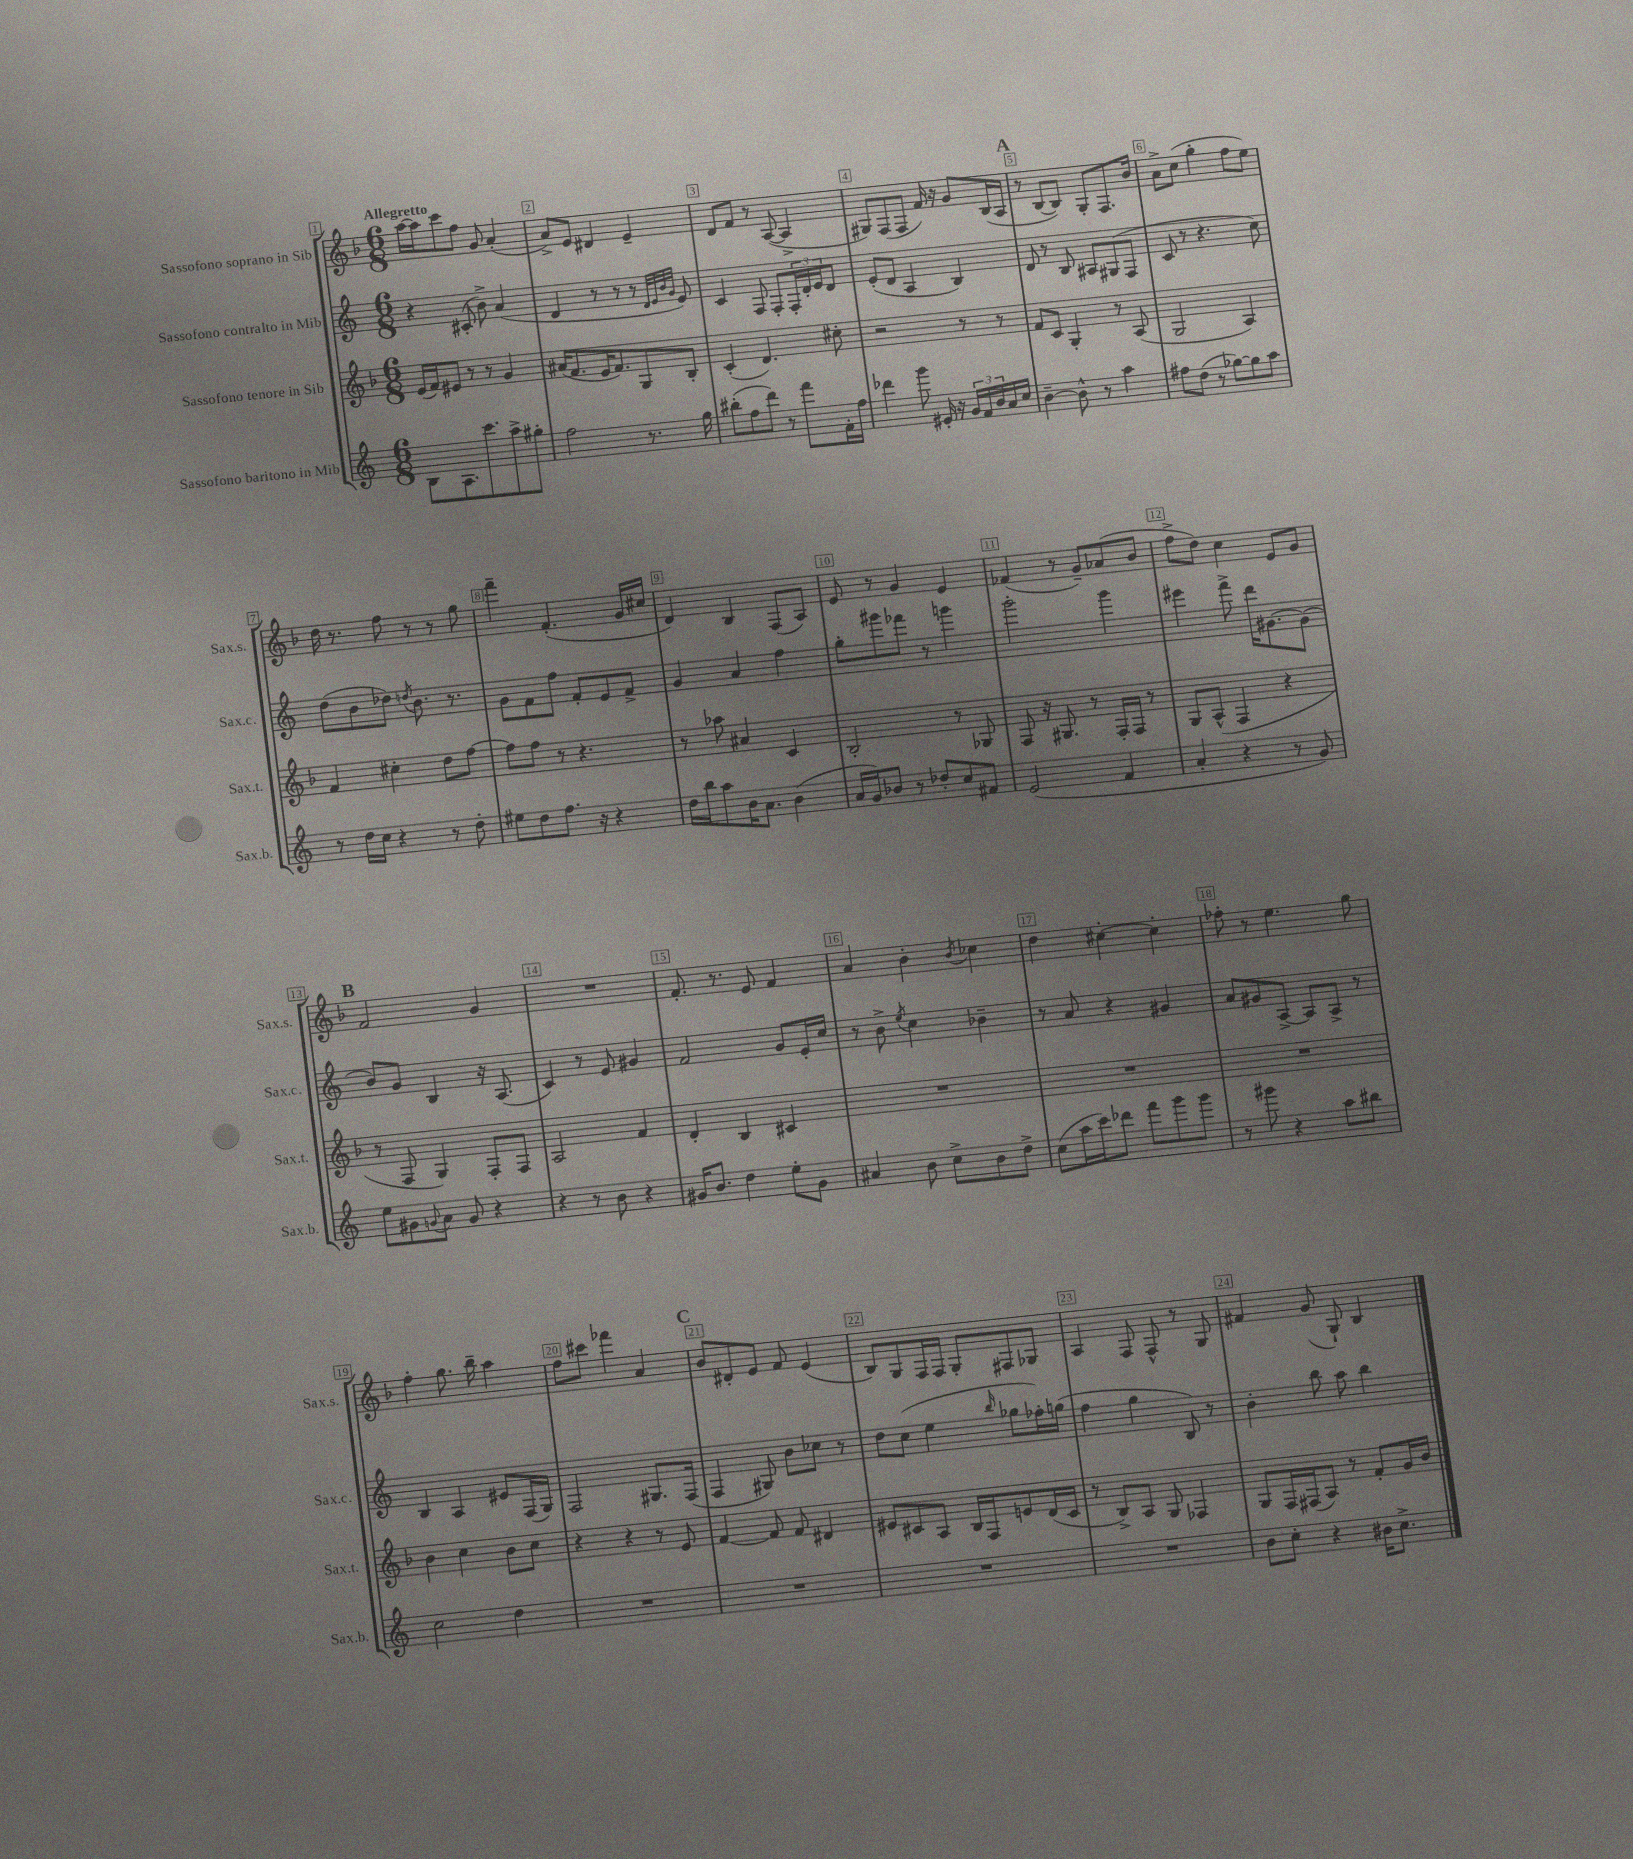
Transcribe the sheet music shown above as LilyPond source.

<<
\new StaffGroup <<
\new Staff = "s0" \with { instrumentName = "Sassofono soprano in Sib" shortInstrumentName = "Sax.s." } {
    \clef treble \key f \major \numericTimeSignature \time 6/8 \tempo "Allegretto"
    a''16~ a''16 c'''8 f''8 g'8 a'4-.( |
    a'8->) e'8 dis'4 e'4-- |
    d'8 f'8 r8 a8~( a4-> |
    gis8) f8( f8 f'16) r16 g'8 bes16( a16 |
    \mark \markup { \bold "A" } r8 bes8~ bes8) g8-. f8. bes'16 |
    a'8-> c''8( g''4-. f''8 e''8) |
    d''16 r8. f''8 r8 r8 g''8 |
    f'''4-- f'4.-.( g'16 cis''16 |
    d'4) bes4 f8( a8) |
    e'8 r8 g'4 e'4 |
    fes'4( r8 g'8--) aes'8( bes'8 |
    f''8-> d''8) c''4 e'8 g'8 |
    \mark \markup { \bold "B" } f'2 g'4 |
    R2. |
    f'8.-. r8. e'8 f'4 |
    a'4 bes'4-. \acciaccatura { bes'8 } ces''4 |
    d''4 cis''4~-. cis''4-. |
    fes''8-. r8 e''4. g''8 |
    f''4-. g''8. bes''16-- a''4 |
    f''8 cis'''8 fes'''4 a'4 |
    \mark \markup { \bold "C" } bes'8 dis'8-. e'8 f'8 e'4( |
    bes8) g8 f16 f16 g8-. fis8 ges8 |
    a4 f8 f8-^ r8 g8 |
    fis'4 g'8( g8-!) bes4 \bar "|." |
}
\new Staff = "s1" \with { instrumentName = "Sassofono contralto in Mib" shortInstrumentName = "Sax.c." } {
    \clef treble \key c \major \numericTimeSignature \time 6/8
    r4 cis'8-.( b'8->) a'4( |
    d'4 r8 r8 r8 \grace { d'32 e'32 b'32 g'32 } e'8) |
    c'4 f8 f8-. \tuplet 3/2 { f16-. d'16-. e'16 } d'8 |
    e'8-.( d'8 a4 b4) |
    \mark \markup { \bold "A" } d'8 r8 b8 ais8 gis8( f8 |
    c'8 r8 r4. c''8) |
    d''8( b'8 des''8) \acciaccatura { d''8 } b'8. r8. |
    g'8 f'8 f''8 f'8-. e'8 f'8-> |
    g'4 a'4 f''4 |
    g''8-. gis'''8 fes'''8 r8 g'''4 |
    g'''2-. g'''4 |
    eis'''4 f'''8-> d'''16 gis'8.~ gis'8( |
    \mark \markup { \bold "B" } b'8) g'8 b4 r16 a8.( |
    c'4) r8 e'8 gis'4 |
    f'2 g'8 e'16-. c''16 |
    r8 b'8-> \acciaccatura { e''8 } c''4 bes'4-- |
    r8 a'8 r4 gis'4 |
    a'8 gis'8 a8~-> a8 a8-> r8 |
    b4 a4 eis'8 f16( g16) |
    f2 gis8. f16( |
    \mark \markup { \bold "C" } f4 gis8) b'8 ces''8 r8 |
    d''8 c''8( e''4 \grace { b''16 } ges''8 fes''16-.) g''16( |
    f''4 g''4 b8) r8 |
    b'4-. b''8 a''8 b''4 \bar "|." |
}
\new Staff = "s2" \with { instrumentName = "Sassofono tenore in Sib" shortInstrumentName = "Sax.t." } {
    \clef treble \key f \major \numericTimeSignature \time 6/8
    e'16( f'16) eis'8 r8 r8 g'4 |
    ais'16( f'8. e'16 f'8.) g8 bes8-. |
    c'4-.( d'4.) cis''8-. |
    r2 r8 r8 |
    \mark \markup { \bold "A" } f'8 c'8 g4-. r8 a8( |
    g2 a4) |
    f'4 cis''4-. d''8 f''8~ |
    f''8 f''8 r8 r4. |
    r8 aes''8 ais'4 c'4 |
    bes2-. r8 ges8 |
    f8 r16 gis8. r8 f16-. f16 r8 |
    g8 a8-^( f4 r4 |
    \mark \markup { \bold "B" } r8 f8 g4) f8-. f8 |
    a2 f'4 |
    d'4-. bes4 cis'4 |
    R2. |
    R2. |
    R2. |
    bes'4 c''4 bes'8 c''8 |
    r4 r4 r8 e'8 |
    \mark \markup { \bold "C" } f'4~ f'8 f'8 dis'4 |
    eis'8 cis'8 a8 bes16 f16 e'8 d'16( cis'16 |
    r8 bes8->) a8 g8 fes4 |
    g8 f16 fis16( a8) r8 f'8-. g'16 bes'16 \bar "|." |
}
\new Staff = "s3" \with { instrumentName = "Sassofono baritono in Mib" shortInstrumentName = "Sax.b." } {
    \clef treble \key c \major \numericTimeSignature \time 6/8
    b8 a8. c'''8. a''8-> gis''8-. |
    f''2 r8. g''16 |
    bis''8-.( f''8 d'''8) r8 f'''8 f'16-. f''16 |
    des'''4 g'''8 eis'16-. r16 \tuplet 3/2 { g'16 f'16 b'16 } a'16 c''16 |
    \mark \markup { \bold "A" } b'4~-- b'8-^ r8 a''4 |
    fis''8 d''8( r8 ges''8~) ges''8 a''8 |
    r8 d''16 c''16 r4 r8 d''8-. |
    eis''8 d''8 f''8. r16 r4 |
    d''16 b''16 a''8 b'16 a'8. b'4( |
    a'16 g'16) bes'8 r8 des''8-. c''8 fis'8 |
    e'2( f'4 |
    a'4-. r4 r8 g'8) |
    \mark \markup { \bold "B" } e''8 gis'8 \appoggiatura { g'8 } a'8 g'8 r4 |
    r4 r8 b'8 r4 |
    gis'16 b'8. d''4 e''8-. gis'8 |
    ais'4 b'8 c''8-> b'8 d''8-> |
    c''8( a''16 c'''16) des'''8 f'''8 g'''8 g'''8 |
    r8 gis'''8 r4 a''8 bis''8 |
    c''2 d''4 |
    R2. |
    \mark \markup { \bold "C" } R2. |
    R2. |
    R2. |
    b'8 c''8-. r4 bis'16 c''8.-> \bar "|." |
}
>>
>>
\layout { \context { \Score \override BarNumber.break-visibility = ##(#f #t #t) barNumberVisibility = #all-bar-numbers-visible \override BarNumber.stencil = #(make-stencil-boxer 0.1 0.3 ly:text-interface::print) } }
